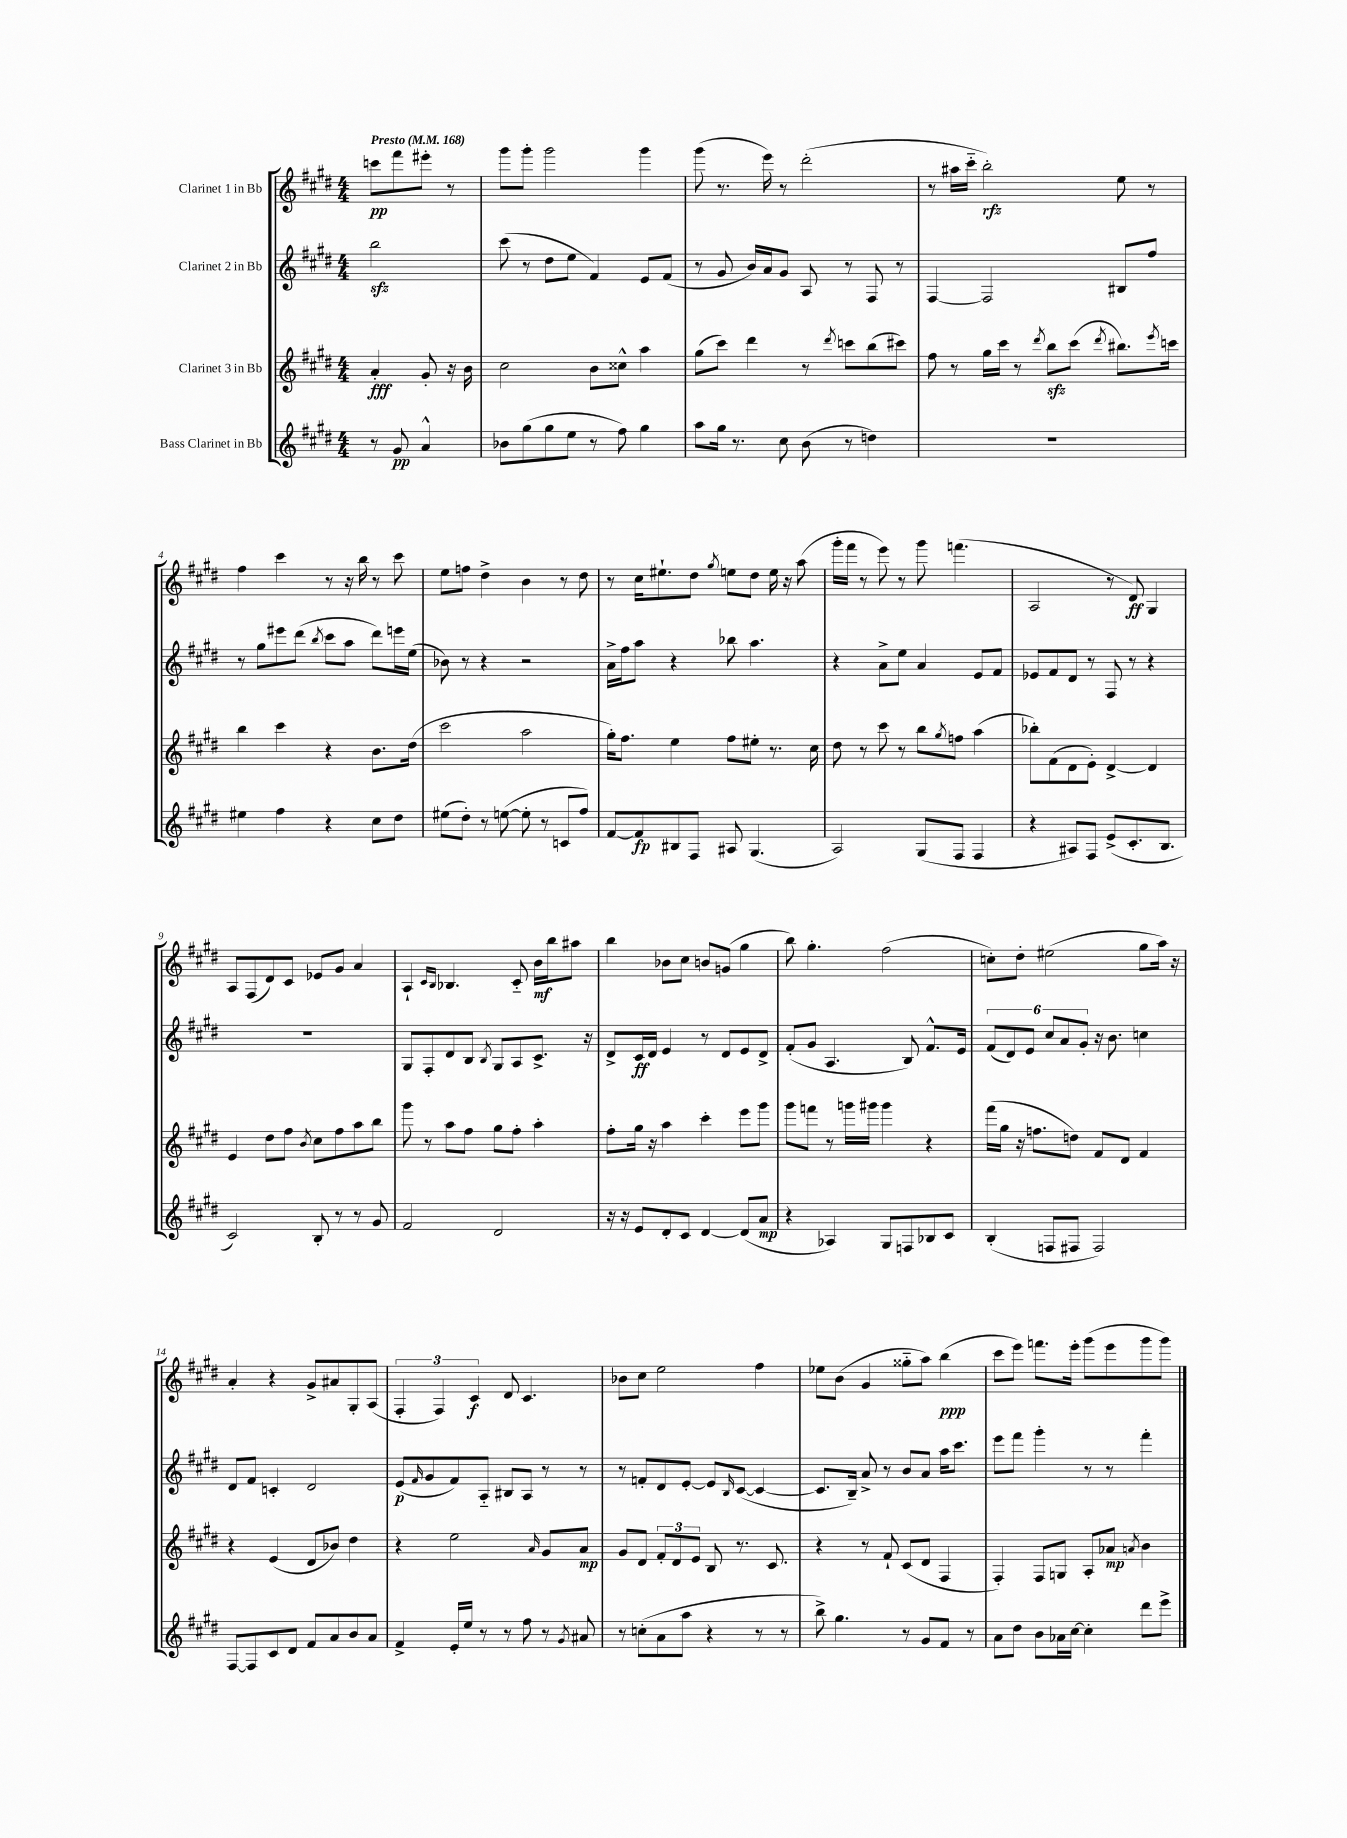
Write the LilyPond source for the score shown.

<<
\new StaffGroup <<
\new Staff = "s0" \with { instrumentName = "Clarinet 1 in Bb" } {
    \clef treble \key e \major \numericTimeSignature \time 4/4 \partial 2 \tempo "Presto" 4 = 168
    c'''8\pp fis'''8 eis'''8-. r8 |
    gis'''8 gis'''8-. gis'''2 gis'''4 |
    gis'''8( r8. e'''16) r8 dis'''2-.( |
    r8 ais''16 cis'''16-_ b''2-.\rfz) e''8 r8 |
    fis''4 cis'''4 r8 r16 b''16 r8 cis'''8 |
    e''8 f''8 dis''4-> b'4 r8 dis''8 |
    r8 cis''16 eis''8.-! dis''8 \acciaccatura { gis''8 } e''8 dis''8 e''16 r16 a''8( |
    gis'''16-. fis'''16 r8 e'''8) r8 gis'''8 f'''4.( |
    a2 r8 dis'8\ff) gis4 |
    a8 fis8( dis'8) cis'8 ees'8 gis'8 a'4 |
    a4-! \grace { cis'16 b16 } bes4. cis'8-_ b'16\mf b''16 ais''8 |
    b''4 bes'8 cis''8 b'8 g'8( gis''4 |
    b''8) gis''4.-. fis''2( |
    c''8-.) dis''8-. eis''2( gis''8 a''16) r16 |
    a'4-. r4 gis'8-> ais'8 gis8-. a8( |
    \tuplet 3/2 { fis4-. fis4) cis'4\f } dis'8 cis'4. |
    bes'8 cis''8 e''2 fis''4 |
    ees''8 b'8( gis'4 gisis''8-_ a''8) b''4\ppp( |
    cis'''8 e'''8) f'''8. e'''16-. gis'''8( e'''8 gis'''8 gis'''8) \bar "|." |
}
\new Staff = "s1" \with { instrumentName = "Clarinet 2 in Bb" } {
    \clef treble \key e \major \numericTimeSignature \time 4/4 \partial 2
    b''2\sfz |
    cis'''8( r8 dis''8 e''8 fis'4) e'8 fis'8( |
    r8 gis'8 b'16) a'16 gis'8 a8 r8 fis8 r8 |
    fis4~ fis2 bis8 fis''8 |
    r8 gis''8 eis'''8 dis'''8( \acciaccatura { b''8 } cis'''8 a''8 dis'''8) e'''16 e''16( |
    bes'8) r8 r4 r2 |
    a'16-> fis''16 a''8 r4 bes''8 a''4. |
    r4 a'8-> e''8 a'4 e'8 fis'8 |
    ees'8 fis'8 dis'8 r8 fis8 r8 r4 |
    R1 |
    gis8 fis8-. dis'8 b8 \acciaccatura { b8 } gis8 a8 cis'8.-> r16 |
    dis'8-> cis'16\ff dis'16 e'4 r8 dis'8 e'8 dis'8-> |
    fis'8-.( gis'8 a4. b8) fis'8.-^ e'16 |
    \tuplet 6/4 { fis'8( dis'8) e'8 cis''8 a'8 gis'8-. } r16 b'8. c''4 |
    dis'8 fis'8 c'4-. dis'2 |
    e'8\p( \grace { fis'16 } gis'8 fis'8) a8-_ bis8 a8 r8 r8 |
    r8 f'8-. dis'8 e'8~-. e'8 \grace { b16 } cis'8~( cis'4~ |
    cis'8. b16--) a'8-> r8 b'8 a'8 a''16 cis'''8. |
    e'''8 fis'''8 gis'''4-. r8 r8 fis'''4-. \bar "|." |
}
\new Staff = "s2" \with { instrumentName = "Clarinet 3 in Bb" } {
    \clef treble \key e \major \numericTimeSignature \time 4/4 \partial 2
    a'4-.\fff gis'8-. r16 b'16 |
    cis''2 b'8 cisis''8-^ a''4 |
    gis''8( cis'''8) dis'''4 r8 \acciaccatura { dis'''8 } c'''8 b''8( cis'''8) |
    fis''8 r8 gis''16 cis'''16 r8 \acciaccatura { dis'''8 } b''8\sfz cis'''8( \acciaccatura { dis'''8 } bis''8.) \acciaccatura { e'''8 } c'''16 |
    b''4 cis'''4 r4 b'8. dis''16( |
    cis'''2 a''2 |
    gis''16-.) fis''8. e''4 fis''8 eis''8-. r8. cis''16 |
    dis''8 r8 cis'''8 r8 b''8 \acciaccatura { gis''8 } f''8 a''4( |
    bes''8-.) fis'8( dis'8 e'8-.) dis'4~-> dis'4 |
    e'4 dis''8 fis''8 \acciaccatura { b'8 } cis''8 fis''8 a''8 b''8 |
    gis'''8 r8 a''8 fis''8 gis''8 fis''8-. a''4-. |
    fis''8-. gis''16 r16 a''4 cis'''4-. e'''8 gis'''8 |
    gis'''8 f'''8 r8 g'''16 gis'''16 gis'''4 r4 |
    fis'''16( gis''16 r16 f''8. d''8) fis'8 dis'8 fis'4 |
    r4 e'4( dis'8 bes'8) dis''4 |
    r4 e''2 \grace { a'16 } gis'8 a'8\mp |
    gis'8 dis'8 \tuplet 3/2 { fis'8-. dis'8 e'8 } b8 r8. cis'8. |
    r4 r8 fis'8-! cis'8( dis'8 fis4 |
    fis4-.) fis8 g8 a8-. aes'8\mp \acciaccatura { a'8 } b'4 \bar "|." |
}
\new Staff = "s3" \with { instrumentName = "Bass Clarinet in Bb" } {
    \clef treble \key e \major \numericTimeSignature \time 4/4 \partial 2
    r8 gis'8\pp a'4-^ |
    bes'8 gis''8( gis''8 e''8 r8 fis''8) gis''4 |
    a''8 gis''16 r8. cis''8 b'8( r8 d''4) |
    R1 |
    eis''4 fis''4 r4 cis''8 dis''8 |
    eis''8( dis''8-.) r8 e''8~( e''8-. r8 c'8 fis''8) |
    fis'8~ fis'8\fp bis8 fis8 ais8 gis4.( |
    a2) gis8( fis8 fis4 |
    r4 ais8) fis8 e'8->( cis'8.-. b8. |
    cis'2) b8-. r8 r8 gis'8 |
    fis'2 dis'2 |
    r16 r16 e'8 dis'8-. cis'8 dis'4~ dis'8( a'8\mp |
    r4 aes4) gis8 f8 bes8 cis'8 |
    b4-.( f8 fis8 fis2) |
    fis8~ fis8 cis'8 dis'8 fis'8 a'8 b'8 a'8 |
    fis'4-> e'16-. e''16 r8 r8 fis''8 r8 \acciaccatura { gis'8 } ais'8 |
    r8 c''8-.( a'8 a''8 r4 r8 r8 |
    b''8->) gis''4. r8 gis'8 fis'8 r8 |
    a'8 dis''8 b'8 aes'16 cis''16~ cis''4-. dis'''8 e'''8-> \bar "|." |
}
>>
>>
